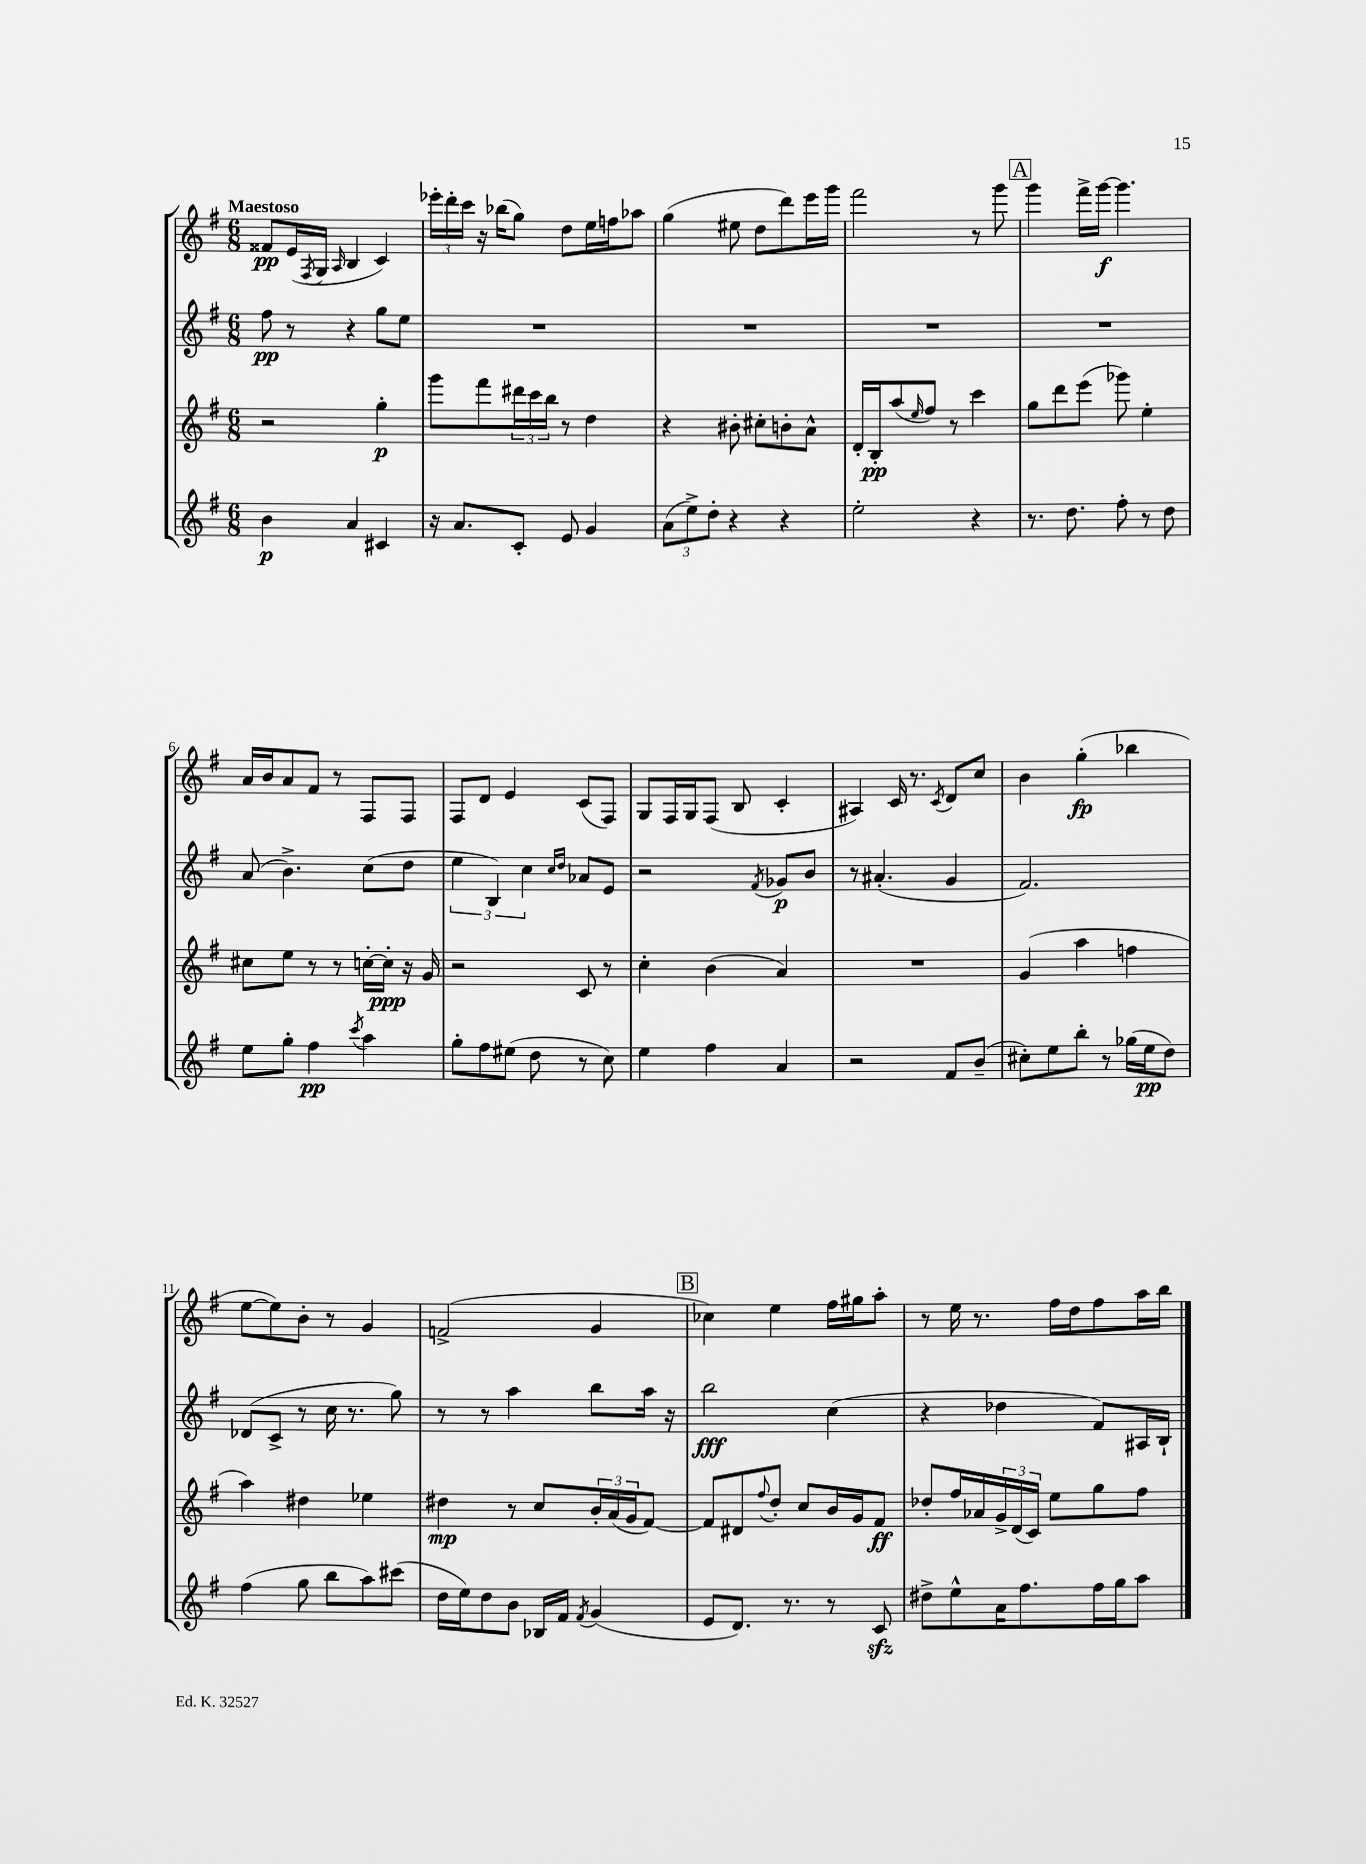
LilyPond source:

<<
\new StaffGroup <<
\new Staff = "s0" {
    \clef treble \key g \major \numericTimeSignature \time 6/8 \tempo "Maestoso"
    fisis'8\pp e'16( \acciaccatura { fis8 } g16 \grace { a16 } b4 c'4) |
    \tuplet 3/2 { ees'''16-. d'''16-. c'''16 } r16 bes''16( g''8) d''8 e''16 f''16 aes''8 |
    g''4( eis''8 d''8 d'''8) e'''16 g'''16 |
    fis'''2 r8 g'''8 |
    \mark \markup { \box "A" } g'''4 fis'''16-> g'''16~\f g'''4. |
    a'16 b'16 a'8 fis'8 r8 fis8 fis8 |
    fis8 d'8 e'4 c'8( fis8) |
    g8 fis16 g16 fis8( b8 c'4-. |
    ais4) c'16 r8. \acciaccatura { c'8 } d'8 c''8 |
    b'4 g''4-.\fp( bes''4 |
    e''8~ e''8) b'8-. r8 g'4 |
    f'2->( g'4 |
    \mark \markup { \box "B" } ces''4) e''4 fis''16 gis''16 a''8-. |
    r8 e''16 r8. fis''16 d''16 fis''8 a''16 b''16 \bar "|." |
}
\new Staff = "s1" {
    \clef treble \key g \major \numericTimeSignature \time 6/8
    fis''8\pp r8 r4 g''8 e''8 |
    R2. |
    R2. |
    R2. |
    \mark \markup { \box "A" } R2. |
    a'8( b'4.->) c''8( d''8 |
    \tuplet 3/2 { e''4 b4) c''4 } \grace { c''16 d''16 } aes'8 e'8 |
    r2 \acciaccatura { fis'8 } ges'8\p b'8 |
    r8 ais'4.-.( g'4 |
    fis'2.) |
    des'8( c'8-> r8 c''16 r8. g''8) |
    r8 r8 a''4 b''8 a''16 r16 |
    \mark \markup { \box "B" } b''2\fff c''4( |
    r4 des''4 fis'8) ais16 b16-! \bar "|." |
}
\new Staff = "s2" {
    \clef treble \key g \major \numericTimeSignature \time 6/8
    r2 g''4-.\p |
    g'''8 fis'''8 \tuplet 3/2 { dis'''16 c'''16 b''16 } r8 d''4 |
    r4 bis'8-. cis''8-. b'8-. a'8-^ |
    d'16-. b16-.\pp a''8( \grace { e''16 } fis''8) r8 c'''4 |
    \mark \markup { \box "A" } g''8 d'''8 e'''8( ges'''8) e''4-. |
    cis''8 e''8 r8 r8 c''16~-. c''16-.\ppp r16 g'16 |
    r2 c'8 r8 |
    c''4-. b'4( a'4) |
    R2. |
    g'4( a''4 f''4 |
    a''4) dis''4 ees''4 |
    dis''4\mp r8 c''8 \tuplet 3/2 { b'16-. a'16( g'16 } fis'8~) |
    \mark \markup { \box "B" } fis'8 dis'8 \appoggiatura { fis''8 } d''8-. c''8 b'16 g'16 fis'8\ff |
    des''8-. fis''16 aes'16 \tuplet 3/2 { g'16-> d'16( c'16) } e''8 g''8 fis''8 \bar "|." |
}
\new Staff = "s3" {
    \clef treble \key g \major \numericTimeSignature \time 6/8
    b'4\p a'4 cis'4 |
    r16 a'8. c'8-. e'8 g'4 |
    \tuplet 3/2 { a'8( e''8->) d''8-. } r4 r4 |
    e''2-. r4 |
    \mark \markup { \box "A" } r8. d''8. fis''8-. r8 d''8 |
    e''8 g''8-. fis''4\pp \acciaccatura { c'''8 } a''4 |
    g''8-. fis''8 eis''8( d''8 r8 c''8) |
    e''4 fis''4 a'4 |
    r2 fis'8 b'8--( |
    cis''8-.) e''8 b''8-. r8 ges''16( e''16\pp d''8) |
    fis''4( g''8 b''8 a''8) cis'''8( |
    d''16 e''16) d''8 b'8 bes16 fis'16 \acciaccatura { fis'8 } g'4( |
    \mark \markup { \box "B" } e'8 d'8.) r8. r8 c'8\sfz |
    dis''8-> e''8-^ a'16 fis''8. fis''16 g''16 a''8 \bar "|." |
}
>>
>>
